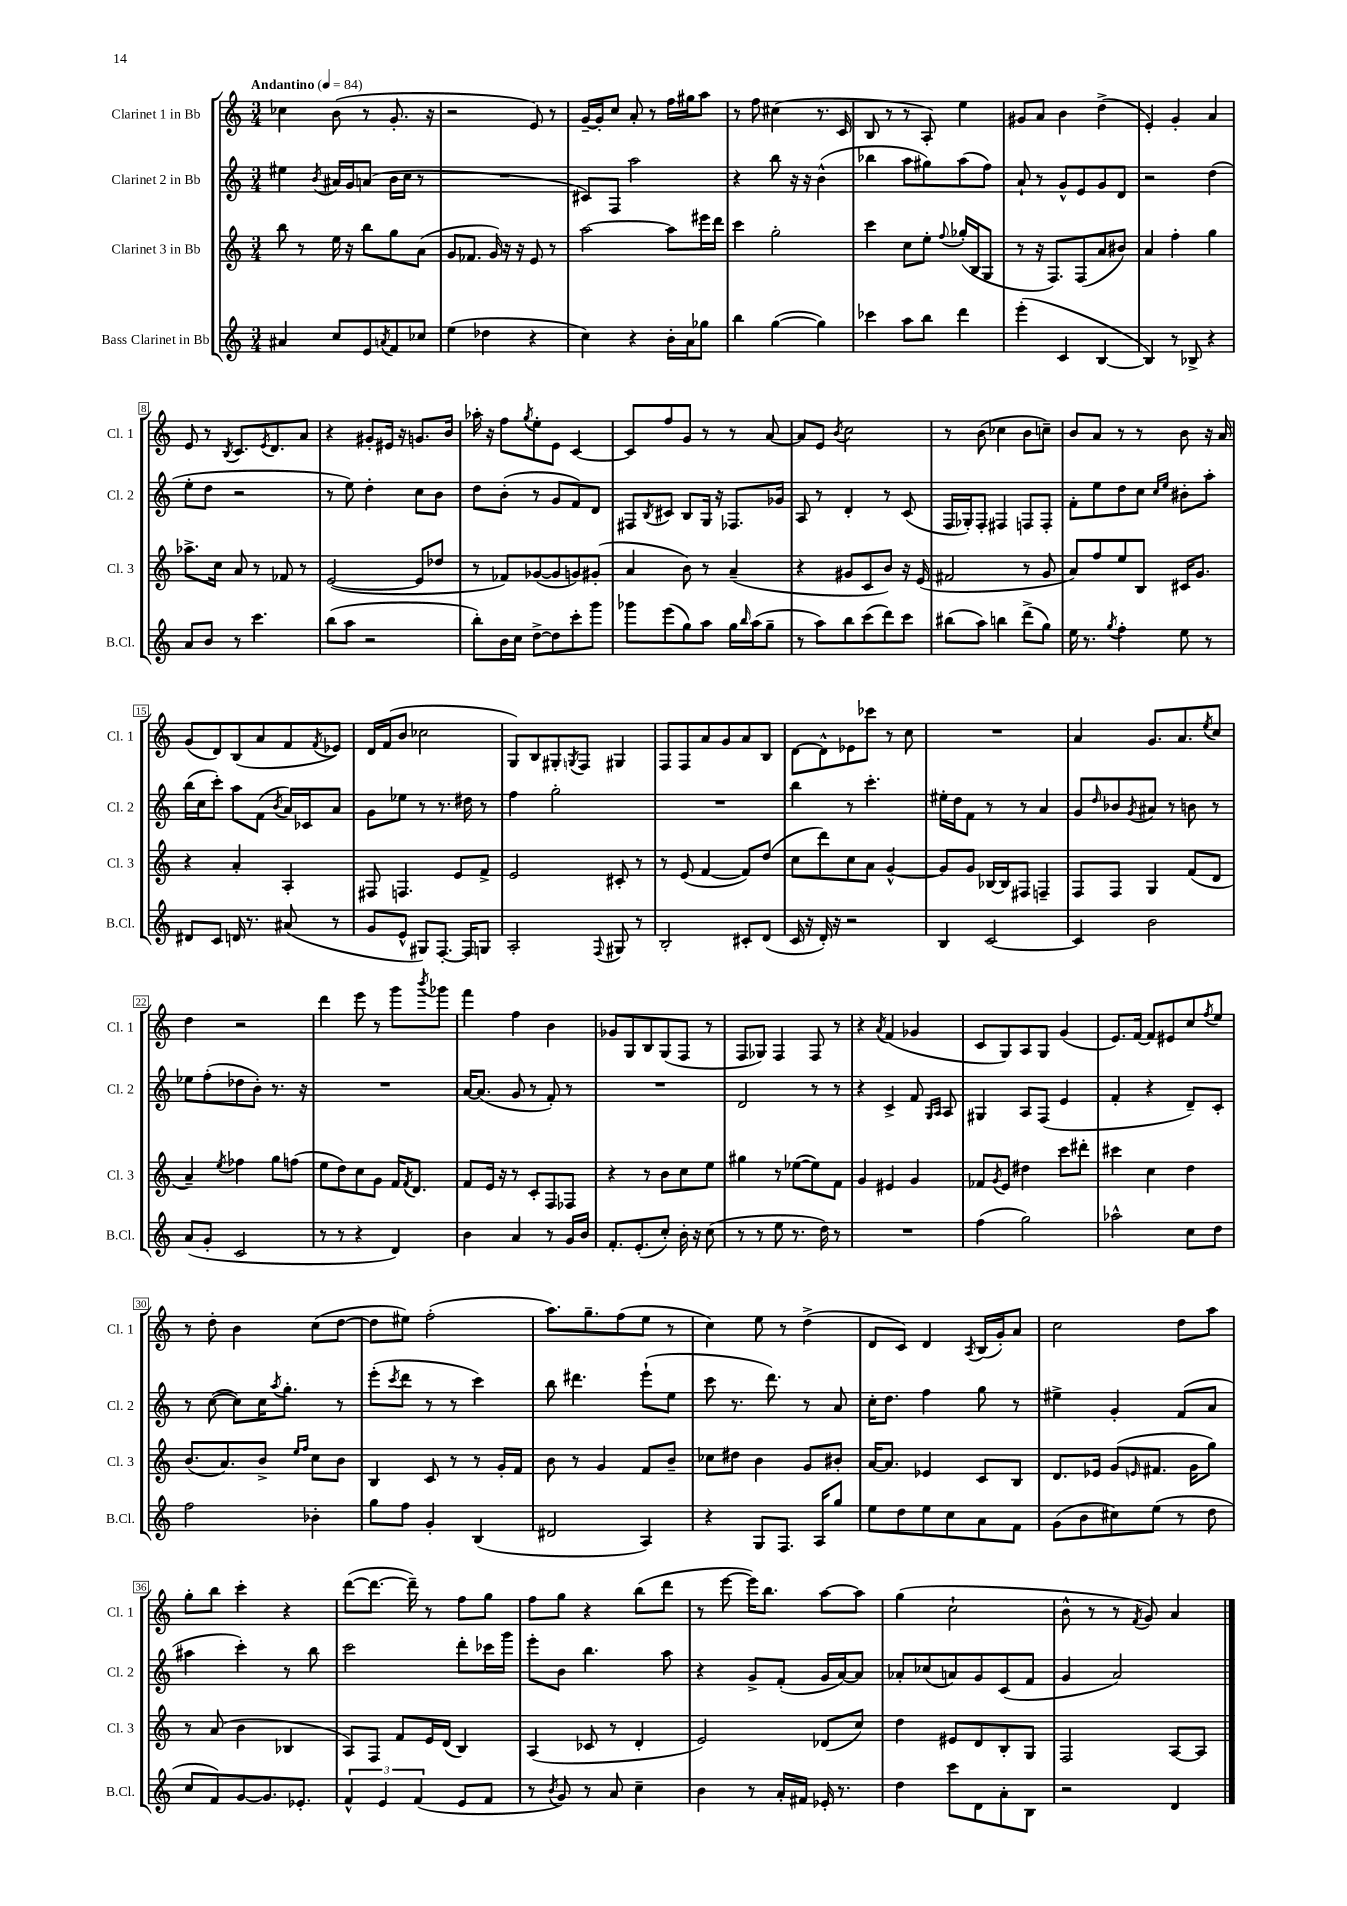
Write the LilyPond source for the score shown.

<<
\new StaffGroup <<
\new Staff = "s0" \with { instrumentName = "Clarinet 1 in Bb" shortInstrumentName = "Cl. 1" } {
    \clef treble \key c \major \numericTimeSignature \time 3/4 \tempo "Andantino" 4 = 84
    ces''4 b'8( r8 g'8.-. r16 |
    r2 e'8) r8 |
    g'16~-- g'16-. c''8 a'8-. r8 f''16 gis''16 a''8 |
    r8 f''8 cis''4( r8. c'16 |
    b8 r8 r8 a8-.) e''4 |
    gis'8 a'8 b'4 d''4->( |
    e'4-.) g'4-. a'4 |
    e'8 r8 \acciaccatura { b8 } c'8. \acciaccatura { e'8 } d'8. a'8 |
    r4 gis'8-. eis'16 r16 g'8. b'16 |
    aes''16-. r16 f''8 \acciaccatura { g''8 } e''8-. e'8 c'4~ |
    c'8 f''8 g'8 r8 r8 a'8~ |
    a'8 e'8 \acciaccatura { b'8 } c''2 |
    r8 b'8( ces''4 b'8 c''8--) |
    b'8 a'8 r8 r8 b'8 r16 a'16 |
    g'8( d'8) b8( a'8 f'8 \acciaccatura { f'8 } ees'8) |
    d'16 f'16( b'8 ces''2 |
    g8) b8 gis8-. \acciaccatura { g8 } f8 gis4 |
    f8 f8 a'8 g'8 a'8 b8 |
    d'8~ d'8-^ ees'8 ces'''8 r8 c''8 |
    R2. |
    a'4 g'8. a'8. \acciaccatura { e''8 } c''8 |
    d''4 r2 |
    d'''4 e'''8 r8 g'''8 \acciaccatura { b'''8 } ges'''8 |
    f'''4 f''4 b'4 |
    ges'8 g8 b8 g8( f8 r8 |
    f8 ges8) f4 f8 r8 |
    r4 \acciaccatura { a'8 } f'4( ges'4 |
    c'8 g8) a8 g8 g'4( |
    e'8.) f'16~ f'8 eis'8 c''8 \acciaccatura { f''8 } e''8 |
    r8 d''8-. b'4 c''8( d''8~ |
    d''8 eis''8) f''2-.( |
    a''8.) g''8.-- f''8( e''8 r8 |
    c''4) e''8 r8 d''4->( |
    d'8 c'8) d'4 \acciaccatura { a8 } b16( g'16-.) a'8 |
    c''2 d''8 a''8 |
    g''8-. b''8 c'''4-. r4 |
    d'''8~( d'''8.~ d'''16--) r8 f''8 g''8 |
    f''8 g''8 r4 b''8( d'''8 |
    r8 e'''8~ e'''16) b''8. a''8~ a''8 |
    g''4( c''2-! |
    b'8-^ r8 r8 \acciaccatura { f'8 } g'8) a'4 \bar "|." |
}
\new Staff = "s1" \with { instrumentName = "Clarinet 2 in Bb" shortInstrumentName = "Cl. 2" } {
    \clef treble \key c \major \numericTimeSignature \time 3/4
    eis''4 \acciaccatura { b'8 } ais'16 g'16 a'8( b'16 c''16 r8 |
    R2. |
    cis'8) f8 a''2 |
    r4 b''8 r16 r16 b'4-^( |
    bes''4 a''8 gis''8) a''8( f''8) |
    a'8-! r8 g'8-^ e'8 g'8 d'8 |
    r2 d''4( |
    e''8-. d''8 r2 |
    r8 e''8) d''4-. c''8 b'8 |
    d''8 b'8-.( r8 g'8 f'8) d'8 |
    fis8 \acciaccatura { b8 } cis'8 b8 g16 r16 fes8. ges'16 |
    a8 r8 d'4-. r8 c'8( |
    f16 ges16-.) f8-. fis4 f8 f8-. |
    f'8-. e''8 d''8 c''8 \grace { c''16 e''16 } bis'8-. a''8-. |
    b''16( c''16 c'''8-.) a''8 f'8( \acciaccatura { b'8 } a'16) ces'16 a'8 |
    g'8 ees''8 r8 r8. dis''16 r8 |
    f''4 g''2-. |
    R2. |
    b''4 r8 c'''4.-. |
    eis''16-. d''16 f'8 r8 r8 a'4 |
    g'8 \grace { d''16 } bes'8 \acciaccatura { g'8 } ais'8 r8 b'8 r8 |
    ees''8 f''8-.( des''8 b'8-.) r8. r16 |
    R2. |
    a'16~ a'8.( g'8 r8 f'8-.) r8 |
    R2. |
    d'2 r8 r8 |
    r4 c'4-> f'8 \grace { g16 a16 } a8 |
    gis4 a8 f8( e'4 |
    f'4-. r4 d'8--) c'8-. |
    r8 c''8~( c''8) c''16 \acciaccatura { a''8 } g''8.-. r8 |
    e'''8-.( \acciaccatura { c'''8 } d'''8 r8 r8 c'''4) |
    b''8 dis'''4. e'''8-!( e''8 |
    c'''8 r8. d'''8.) r8 a'8 |
    c''16-. d''8. f''4 g''8 r8 |
    eis''4-> g'4-. f'8( a'8 |
    ais''4 c'''4-.) r8 b''8 |
    c'''2 d'''8-. ces'''16 g'''16 |
    e'''8-. b'8 b''4. a''8 |
    r4 g'8-> f'8-.( g'16 a'16~) a'8 |
    aes'8-. ces''8( a'8) g'8 c'8( f'8 |
    g'4 a'2) \bar "|." |
}
\new Staff = "s2" \with { instrumentName = "Clarinet 3 in Bb" shortInstrumentName = "Cl. 3" } {
    \clef treble \key c \major \numericTimeSignature \time 3/4
    b''8 r8 e''16 r16 b''8 g''8 a'8( |
    g'8 fes'8. g'16) r16 r16 e'8 r8 |
    a''2~ a''8 eis'''16 d'''16 |
    c'''4 g''2-. |
    c'''4 c''8 e''8-. \appoggiatura { f''8 } ges''16-.( b16 g8 |
    r8 r16 f8.) f8( a'8 bis'8) |
    a'4 f''4-. g''4 |
    aes''8.-> c''16 a'8 r8 fes'8 r8 |
    e'2~( e'8 des''8 |
    r8 fes'8) ges'8~( ges'8 g'8) gis'8-.( |
    a'4 b'8) r8 a'4--( |
    r4 gis'8 c'8 b'8) r16 e'16( |
    fis'2 r8 g'8 |
    a'8) f''8 e''8 b8 cis'16 g'8. |
    r4 a'4-. a4-. |
    fis8 f4. e'8 f'8-> |
    e'2 cis'8-. r8 |
    r8 e'8( f'4~ f'8) d''8( |
    c''8 d'''8) c''8 a'8 g'4~-^ |
    g'8 g'8 bes16~ bes16 fis8 f4-- |
    f8 f8 g4 f'8( d'8 |
    a'4--) \acciaccatura { e''8 } fes''4 g''8 f''8( |
    e''8 d''8) c''8 g'8 f'16 \acciaccatura { f'8 } d'8. |
    f'8 e'16 r16 r8 c'8-. f8 fes8 |
    r4 r8 b'8 c''8 e''8 |
    gis''4 r8 ees''8~( ees''8) f'8 |
    g'4 eis'4 g'4 |
    fes'8 \acciaccatura { g'8 } e'8 dis''4 c'''8 dis'''8-. |
    cis'''4 c''4 d''4 |
    b'8.( a'8.) b'8-> \grace { e''16 f''16 } c''8 b'8 |
    b4 c'8 r8 r8 g'16-. f'16 |
    b'8 r8 g'4 f'8 b'8-- |
    ces''8 dis''8 b'4 g'8 bis'8-. |
    a'16~ a'8. ees'4 c'8 b8 |
    d'8. ees'16 g'8( \grace { e'16 } fis'8. g'16 g''8) |
    r8 a'8( b'4 bes4 |
    a8) f8 f'8 e'16 d'16( b4) |
    a4( ces'8 r8 d'4-. |
    e'2) des'8( c''8) |
    d''4 eis'8 d'8 b8-. g8 |
    f2 a8~ a8 \bar "|." |
}
\new Staff = "s3" \with { instrumentName = "Bass Clarinet in Bb" shortInstrumentName = "B.Cl." } {
    \clef treble \key c \major \numericTimeSignature \time 3/4
    ais'4 c''8 e'8 \acciaccatura { a'8 } f'8 ces''8 |
    e''4( des''4 r4 |
    c''4) r4 b'16-. a'16 ges''8 |
    b''4 g''4~( g''4) |
    ces'''4 a''8 b''8 d'''4 |
    e'''4-.( c'4 b4~ |
    b4) r8 bes8-> r4 |
    a'8 b'8 r8 c'''4. |
    b''8( a''8 r2 |
    b''8-.) b'16 c''16 d''8~-> d''8 c'''8-. g'''8 |
    ges'''8 e'''8( g''8) a''8 g''16 \grace { b''16 } a''16( g''8-- |
    r8 a''8) b''8 c'''8( d'''8) c'''8 |
    bis''8( a''8) b''4 d'''8->( g''8) |
    e''16 r8. \acciaccatura { g''8 } f''4-. e''8 r8 |
    dis'8 c'8 d'16 r8. ais'8( r8 |
    g'8 e'8-^ gis8) f8.~-. f16 g8 |
    a2-. \appoggiatura { f8 } gis8 r8 |
    b2-. cis'8-. d'8( |
    c'16 r16 d'16-.) r16 r2 |
    b4 c'2~ |
    c'4 b'2 |
    a'8( g'8-. c'2 |
    r8 r8 r4 d'4) |
    b'4 a'4 r8 g'16 b'16 |
    f'8.-. e'8.-.( c''8-.) b'16-. r16 c''8( |
    r8 r8 e''8 r8. d''16) r8 |
    R2. |
    f''4( g''2) |
    aes''2-^ c''8 d''8 |
    f''2 bes'4-. |
    g''8 f''8 g'4-. b4( |
    dis'2 a4) |
    r4 g8 f8. a16 g''8 |
    e''8 d''8 e''8 c''8 a'8 f'8 |
    g'8( b'8 cis''8) e''8( r8 d''8 |
    c''8 f'8) g'8~ g'8. ees'8.-. |
    \tuplet 3/2 { f'4-^ e'4 f'4( } e'8 f'8 |
    r8 \acciaccatura { b'8 } g'8) r8 a'8 c''4-- |
    b'4 r8 a'16-. fis'16 ees'16-. r8. |
    d''4 c'''8 d'8 a'8-. b8 |
    r2 d'4 \bar "|." |
}
>>
>>
\layout { \context { \Score \override BarNumber.stencil = #(make-stencil-boxer 0.1 0.3 ly:text-interface::print) } }
